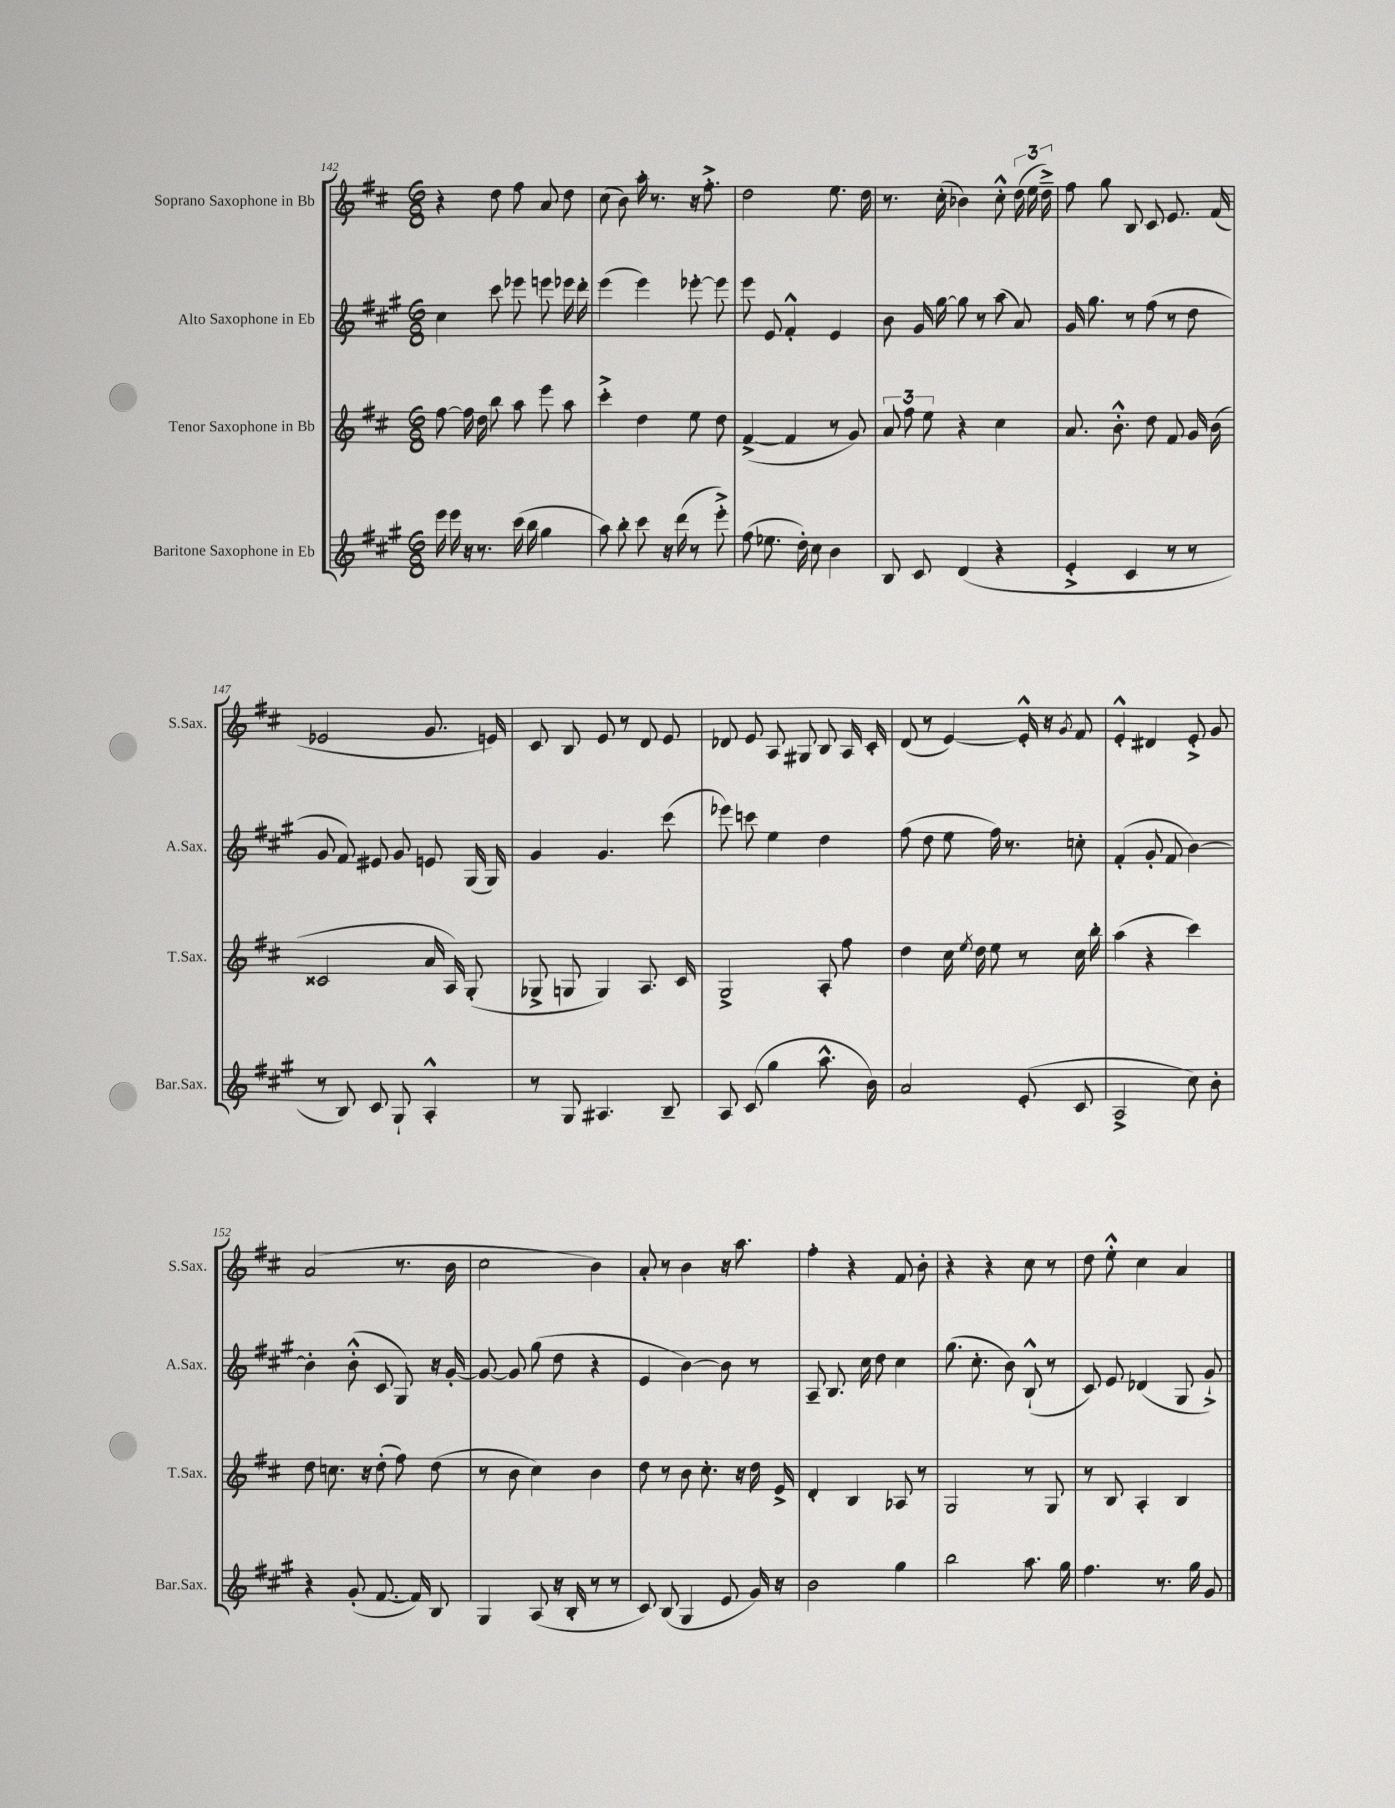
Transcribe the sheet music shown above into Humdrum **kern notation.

**kern	**kern	**kern	**kern
*part4	*part3	*part2	*part1
*staff4	*staff3	*staff2	*staff1
*I"Baritone Saxophone in Eb	*I"Tenor Saxophone in Bb	*I"Alto Saxophone in Eb	*I"Soprano Saxophone in Bb
*I'Bar.Sax.	*I'T.Sax.	*I'A.Sax.	*I'S.Sax.
*clefG2	*clefG2	*clefG2	*clefG2
*k[f#c#g#]	*k[f#c#]	*k[f#c#g#]	*k[f#c#]
*M6/8	*M6/8	*M6/8	*M6/8
=142	=142	=142	=142
16eee\	[8ff#\	4cc#\	4r
16eee\	.	.	.
16r	16ff#\]	.	.
8.r	16dd\	.	.
.	8bb\	8ccc#\	8dd\
(16ccc#\	8aa\	8eee-X\	8ff#\
16bb\	.	.	.
4gg#\	8eee\	8eeen\	8a/
.	8aa\	16eee-X\	8dd\
.	.	16ddd'\	.
=143	=143	=143	=143
8aa\)	4ccc#'^\	(4eee\	(8cc#\
8bb'\	.	.	8b\)
8ccc#\	4dd\	4eee\)	16aa'\
.	.	.	8.r
16r	.	.	.
(16ddd\	.	.	.
8r	8ee\	[8eee-X'\	16r
.	.	.	8.ff#'^\
8eee'^\)	8dd\	8eee-\]	.
=144	=144	=144	=144
(8ff#\	([4f#^/	8eee\	2dd\
8.ee-X\	.	8e/	.
.	4f#/]	4f#'^^/	.
16dd'\)	.	.	.
8cc#\	.	.	.
4b\	8r	4e/	8.ee\
.	8g/)	.	.
.	.	.	16dd\
=145	=145	=145	=145
8B/	12a/	8b\	8.r
.	12ff#\	.	.
8c#/	.	16g#/	.
.	12ee\	.	.
.	.	[16gg#\	(16cc#'\
(4d/	4r	8gg#\]	4b-X\)
.	.	8r	.
4r	4cc#\	(8aa\	8cc#'^^\
.	.	8a/)	(24dd\
.	.	.	24ee\
.	.	.	24dd~^\)
=146	=146	=146	=146
4e'^/	8.a/	16g#/	8ff#\
.	.	8.gg#\	.
.	.	.	8gg\
.	8.b'^^\	.	.
4c#/	.	8r	8B/
.	8dd\	(8ff#\	8c#/
8r	8f#/	8r	8.e/
8r	16g/	8dd\	.
.	(16b\	.	(16f#/
!!LO:LB:g=z
=147	=147	=147	=147
8r	2c##X/	8g#/	2e-X/
8B/)	.	8f#/)	.
8c#/	.	8e#X/	.
8G#`/	.	8g#/	.
4A'^^/	16a/	8en/	8.g/
.	16A/)	.	.
.	(8G'/	(16G#/	.
.	.	16G#/)	16en/)
=148	=148	=148	=148
8r	8G-X^/	4g#/	8c#/
8G#/	8Gn/	.	8B/
4.A#X/	4G/)	4.g#/	8e/
.	.	.	8r
.	8.A/	.	8d/
8B~/	.	(8ccc#\	8e/
.	16c#/	.	.
=149	=149	=149	=149
8A/	2G^/	8eee-X\)	8d-X/
(8c#/	.	8cccn\	8e/
4gg#\	.	4ee\	8A/
.	.	.	8G#X/
8.aa^^\	8A'/	4dd\	8B/
.	8ff#\	.	16A/
16b\)	.	.	16c#'/
=150	=150	=150	=150
2a/	4dd\	(8ff#\	(8d/
.	.	8dd\	8r
.	16cc#\	8ee\	[4e/)
.	8qee/	.	.
.	16dd\	.	.
.	8ee\	16ff#\)	.
.	.	8.r	.
(8e'/	8r	.	16e'^^/]
.	.	.	16r
.	.	.	8qg/
8c#/	16cc#\	8ccn'\	8f#/
.	16bb'\	.	.
=151	=151	=151	=151
2A^/	(4aa\	(4f#'/	4e'^^/
.	4r	8g#'/	4d#X/
.	.	8f#/	.
8cc#\)	4ccc#\)	[4b\)	8e'^/
8b'\	.	.	8g/
!!LO:LB:g=z
=152	=152	=152	=152
4r	8dd\	4b'\]	(2a/
.	8.ccn\	.	.
(8g#'/	.	(8b'^^\	.
.	16r	.	.
[8.f#/	(8dd'\	8c#/	.
.	8ff#\)	8G#/)	8.r
16f#/])	.	.	.
8B/	(8dd\	16r	.
.	.	[16g#'/	16b\
=153	=153	=153	=153
4G#/	8r	8g#/_	2cc#\
.	8b\	8g#/]	.
(8A/	4cc#\)	(8gg#\	.
16r	.	8dd\	.
16B'/	.	.	.
8r	4b\	4r	4b\)
8r	.	.	.
=154	=154	=154	=154
8c#/)	8dd\	4e/	8a'/
(8B/	8r	.	8r
4G#/	8b\	[4b\)	4b\
.	8.cc#'\	.	.
8e/	.	8b\]	16r
.	16r	.	8.aa\
16g#/)	16dd\	8r	.
16r	16e^/	.	.
=155	=155	=155	=155
2b\	4d'/	8A~/	4ff#'\
.	.	8.B/	.
.	4B/	.	4r
.	.	16cc#\	.
.	.	8dd\	.
4gg#\	8A-X/	4cc#\	8f#/
.	8r	.	8b'\
=156	=156	=156	=156
2bb\	2G/	(8.gg#\	4r
.	.	8.cc#'\	.
.	.	.	4r
.	.	8b\)	.
8.aa\	8r	(8B`^^/	8cc#\
.	8G/	8r	8r
16gg#\	.	.	.
=157	=157	=157	=157
4.ff#\	8r	8c#/)	8dd\
.	8B/	8e/	8ee'^^\
.	4A'/	(4d-X/	4cc#\
8.r	.	.	.
.	4B/	8G#/	4a/
16gg#\	.	.	.
8g#/	.	8g#`^/)	.
==	==	==	==
*-	*-	*-	*-
